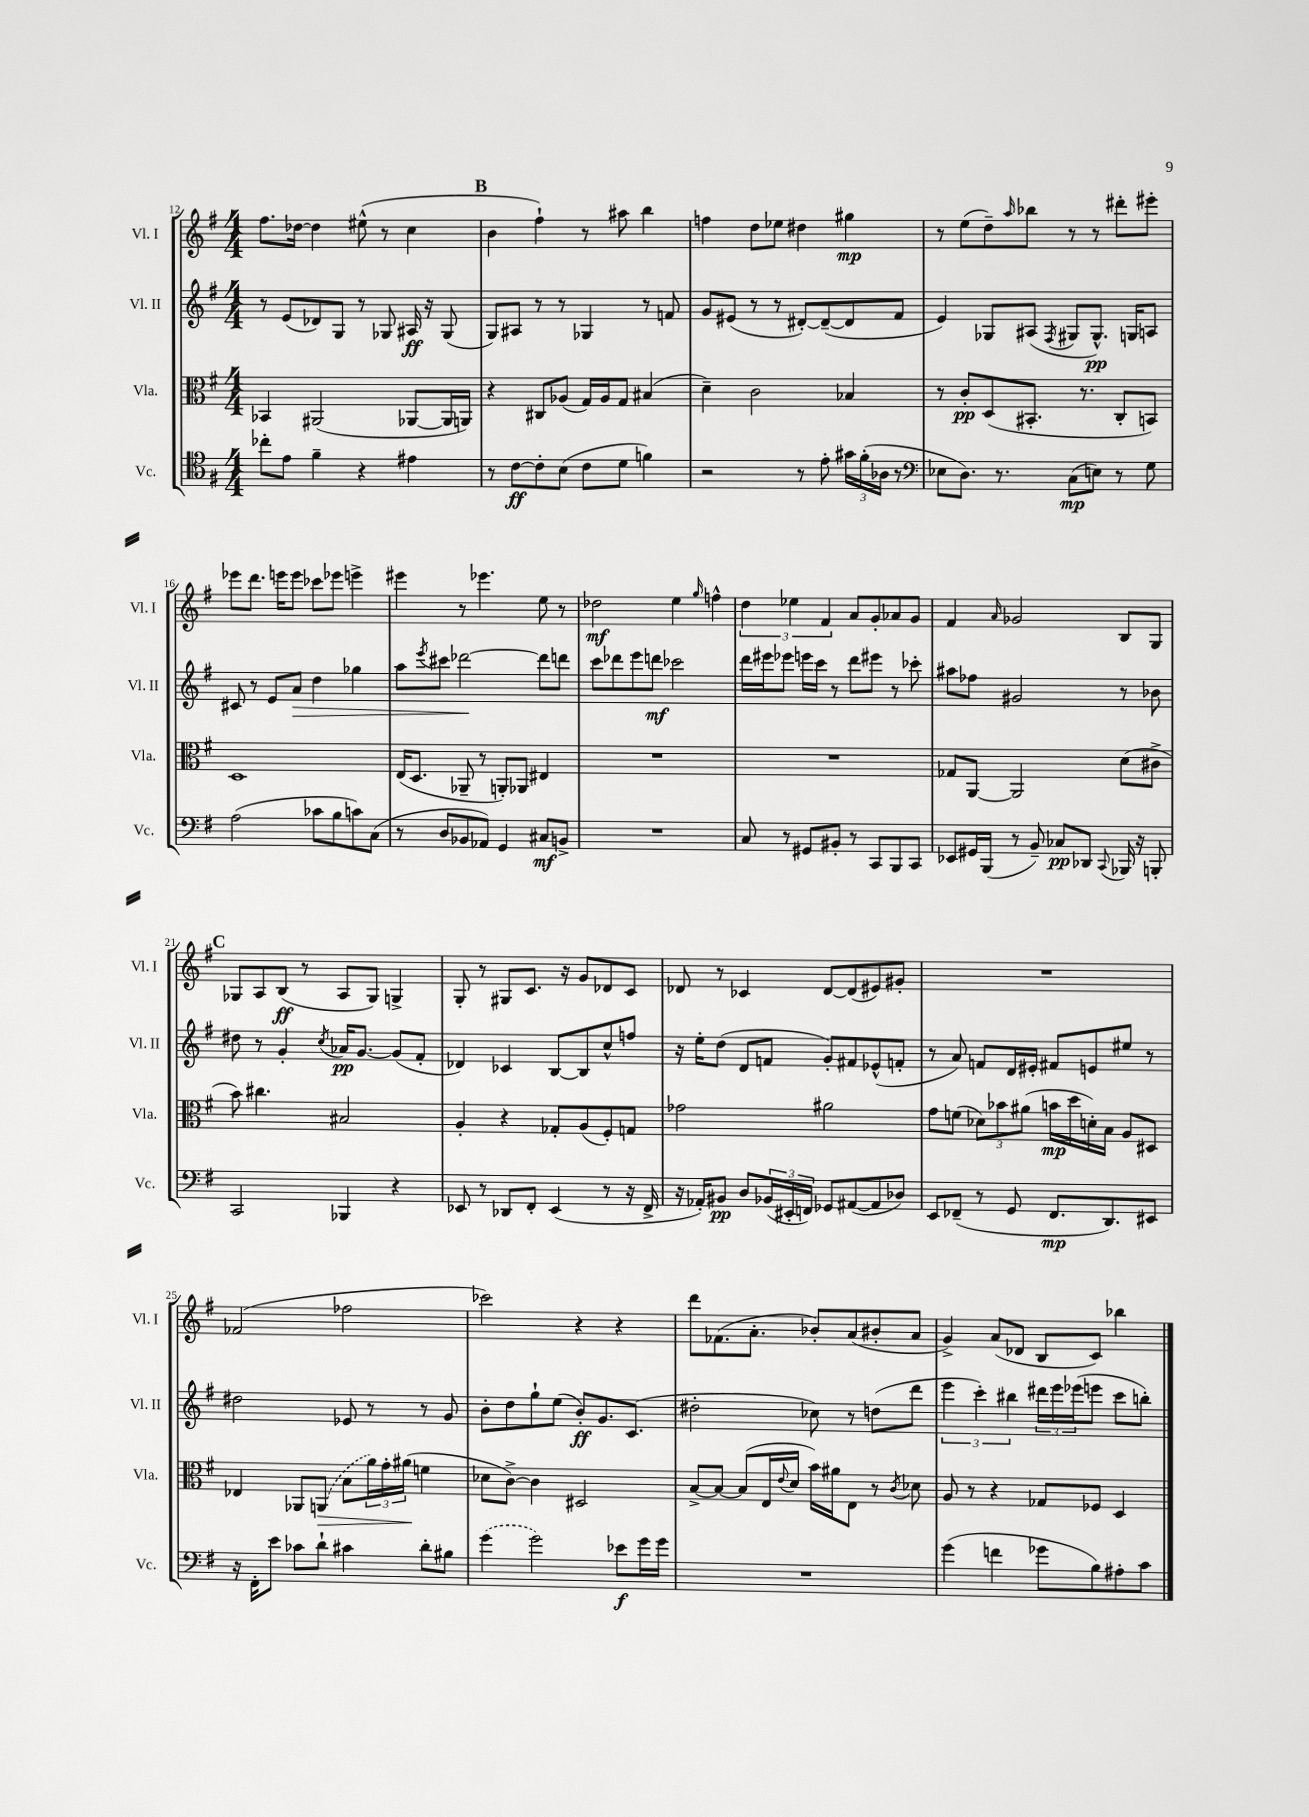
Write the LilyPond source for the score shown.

<<
\new StaffGroup <<
\new Staff = "s0" \with { instrumentName = "Vl. I" shortInstrumentName = "Vl. I" } {
    \clef treble \key g \major \numericTimeSignature \time 4/4
    fis''8. des''16~ des''4 eis''8-^( r8 c''4 |
    \mark \markup { \bold "B" } b'4 fis''4-!) r8 ais''8 b''4 |
    f''4 d''8 ees''8 dis''4 gis''4\mp |
    r8 e''8( d''8--) \grace { a''16 } bes''8 r8 r8 dis'''8-. eis'''8-. |
    ees'''8 d'''8. e'''16 e'''8 ces'''8 ees'''8 e'''4-> |
    eis'''4 r8 ees'''4. e''8 r8 |
    des''2\mf e''4 \grace { g''16 } f''4-^ |
    \tuplet 3/2 { d''4 ees''4 fis'4 } a'8 g'8-. aes'8 g'8 |
    fis'4 \grace { a'16 } ges'2 b8 g8 |
    \mark \markup { \bold "C" } ges8 a8 b8\ff( r8 a8 ges8) g4-> |
    g8-. r8 gis8 c'8. r16 g'8 des'8 c'8 |
    des'8 r8 ces'4 des'8~ des'8( eis'8) gis'8-. |
    R1 |
    fes'2( fes''2 |
    ces'''2) r4 r4 |
    d'''8 fes'8.( a'8.-. bes'8-.) a'8( bis'8-. a'8 |
    g'4->) a'8( des'8 b8 c'8) bes''4 \bar "|." |
}
\new Staff = "s1" \with { instrumentName = "Vl. II" shortInstrumentName = "Vl. II" } {
    \clef treble \key g \major \numericTimeSignature \time 4/4
    r8 e'8( des'8) g8 r8 ges8 ais16\ff r16 ges8( |
    \mark \markup { \bold "B" } g8) ais8 r8 r8 ges4 r8 f'8 |
    g'8 eis'8( r8 r8 dis'8~-.) dis'8~--( dis'8 fis'8 |
    e'4) ges8 ais8( \acciaccatura { fis8 } gis8 gis8.-^\pp) g16 a8 |
    cis'8 r8 e'8 a'8\> d''4 ges''4 |
    a''8 \acciaccatura { e'''8 } cis'''8 des'''2~\! des'''8 d'''8 |
    c'''8 des'''8 e'''8 d'''8\mf ces'''2 |
    d'''16 eis'''16 ees'''8 e'''16 c'''16 r8 d'''8 eis'''8 r8 ces'''8-. |
    ais''8 fes''8 gis'2 r8 bes'8 |
    \mark \markup { \bold "C" } dis''8 r8 g'4-. \acciaccatura { c''8 } aes'16\pp g'8.~ g'8( fis'8-. |
    des'4) ces'4 b8~ b8 c''8-^ f''8 |
    r16 e''16-. d''8( d'8 f'8 g'8-.) fis'8 ees'8-^( f'8-. |
    r8 a'8) f'8 d'16 eis'16-. fis'8 e'8 eis''8 r8 |
    dis''2 ees'8 r8 r8 g'8 |
    b'8-. d''8 g''8-! e''8( b'8-.\ff) g'8. c'8.( |
    dis''2-. ces''8) r8 d''8( d'''8 |
    \tuplet 3/2 { e'''4 c'''4-.) bis''4 } \tuplet 3/2 { dis'''16 e'''16 ees'''16( } e'''8 c'''8 b''8-.) \bar "|." |
}
\new Staff = "s2" \with { instrumentName = "Vla." shortInstrumentName = "Vla." } {
    \clef alto \key g \major \numericTimeSignature \time 4/4
    bes,4 ais,2( aes,8~ aes,16 a,16) |
    \mark \markup { \bold "B" } r4 cis8 aes8( g16) aes16 g8 bis4( |
    d'4--) c'2 bes4 |
    r8 c'8-.\pp d8( bis,8.-. r8. c8-. b,8) |
    d1 |
    e16( d8. aes,8-- r8 a,8-.) aes,8 eis4 |
    R1 |
    R1 |
    ges8 a,8~ a,2 d'8( cis'8-> |
    \mark \markup { \bold "C" } b'8) cis''4. bis2 |
    a4-. r4 ges8-. a8( fis8-.) g8 |
    ges'2 ais'2 |
    g'8 f'8( \tuplet 3/2 { des'8) bes'8 ais'8( } b'16\mp d''16 d'16-.) b16 a8 dis8 |
    ees4 aes,8 \once \slurDashed a,8\>( b8 \tuplet 3/2 { a'16) g'16-. ais'16\!( } f'4 |
    des'8 c'8~->) c'4 dis2 |
    b8~-> b8~ b8( e16 \appoggiatura { e'8 } d'16 b'16) ais'16 e8 r8 \acciaccatura { c'8 } des'8 |
    a8 r8 r4 ges8 fes8 d4 \bar "|." |
}
\new Staff = "s3" \with { instrumentName = "Vc." shortInstrumentName = "Vc." } {
    \clef tenor \key g \major \numericTimeSignature \time 4/4
    ces''8-. e'8 fis'4-- r4 eis'4 |
    \mark \markup { \bold "B" } r8 c'8~\ff c'8-. b8( c'8 d'8 f'4) |
    r2 r8 e'8-. \tuplet 3/2 { gis'16 fis'16-.( aes16 } r8 |
    \clef bass ees8 d8.) r8. c8\mp( e8) r8 g8 |
    a2( ces'8 b8 c'8) c8( |
    r8 d8 bes,8 aes,8) g,4 cis8\mf b,8-> |
    R1 |
    c8 r8 gis,8 bis,8-. r8 c,8 b,,8 c,8 |
    ees,8 gis,16 b,,16( r8 b,8--) ces8\pp des,8 \appoggiatura { c,8 } bes,,16 r16 b,,8-. |
    \mark \markup { \bold "C" } c,2 bes,,4 r4 |
    ees,8 r8 des,8 fis,8-. ees,4( r8 r16 fis,16-> |
    r16 aes,16-.) bis,8\pp d8 \tuplet 3/2 { bes,16( eis,16-. f,16) } ges,8 ais,8~( ais,8 des8) |
    e,8 fes,8--( r8 g,8 fes,8.\mp d,8.) eis,8 |
    r16 fis,16-. e'8 ces'8 d'8-! cis'4 d'8-. bis8 |
    \once \slurDashed g'4( g'2) ees'8\f g'16 g'16 |
    R1 |
    g'4( f'4 ges'8 b8) ais8-. c'8 \bar "|." |
}
>>
>>
\layout { \context { \Score currentBarNumber = #12 } }
